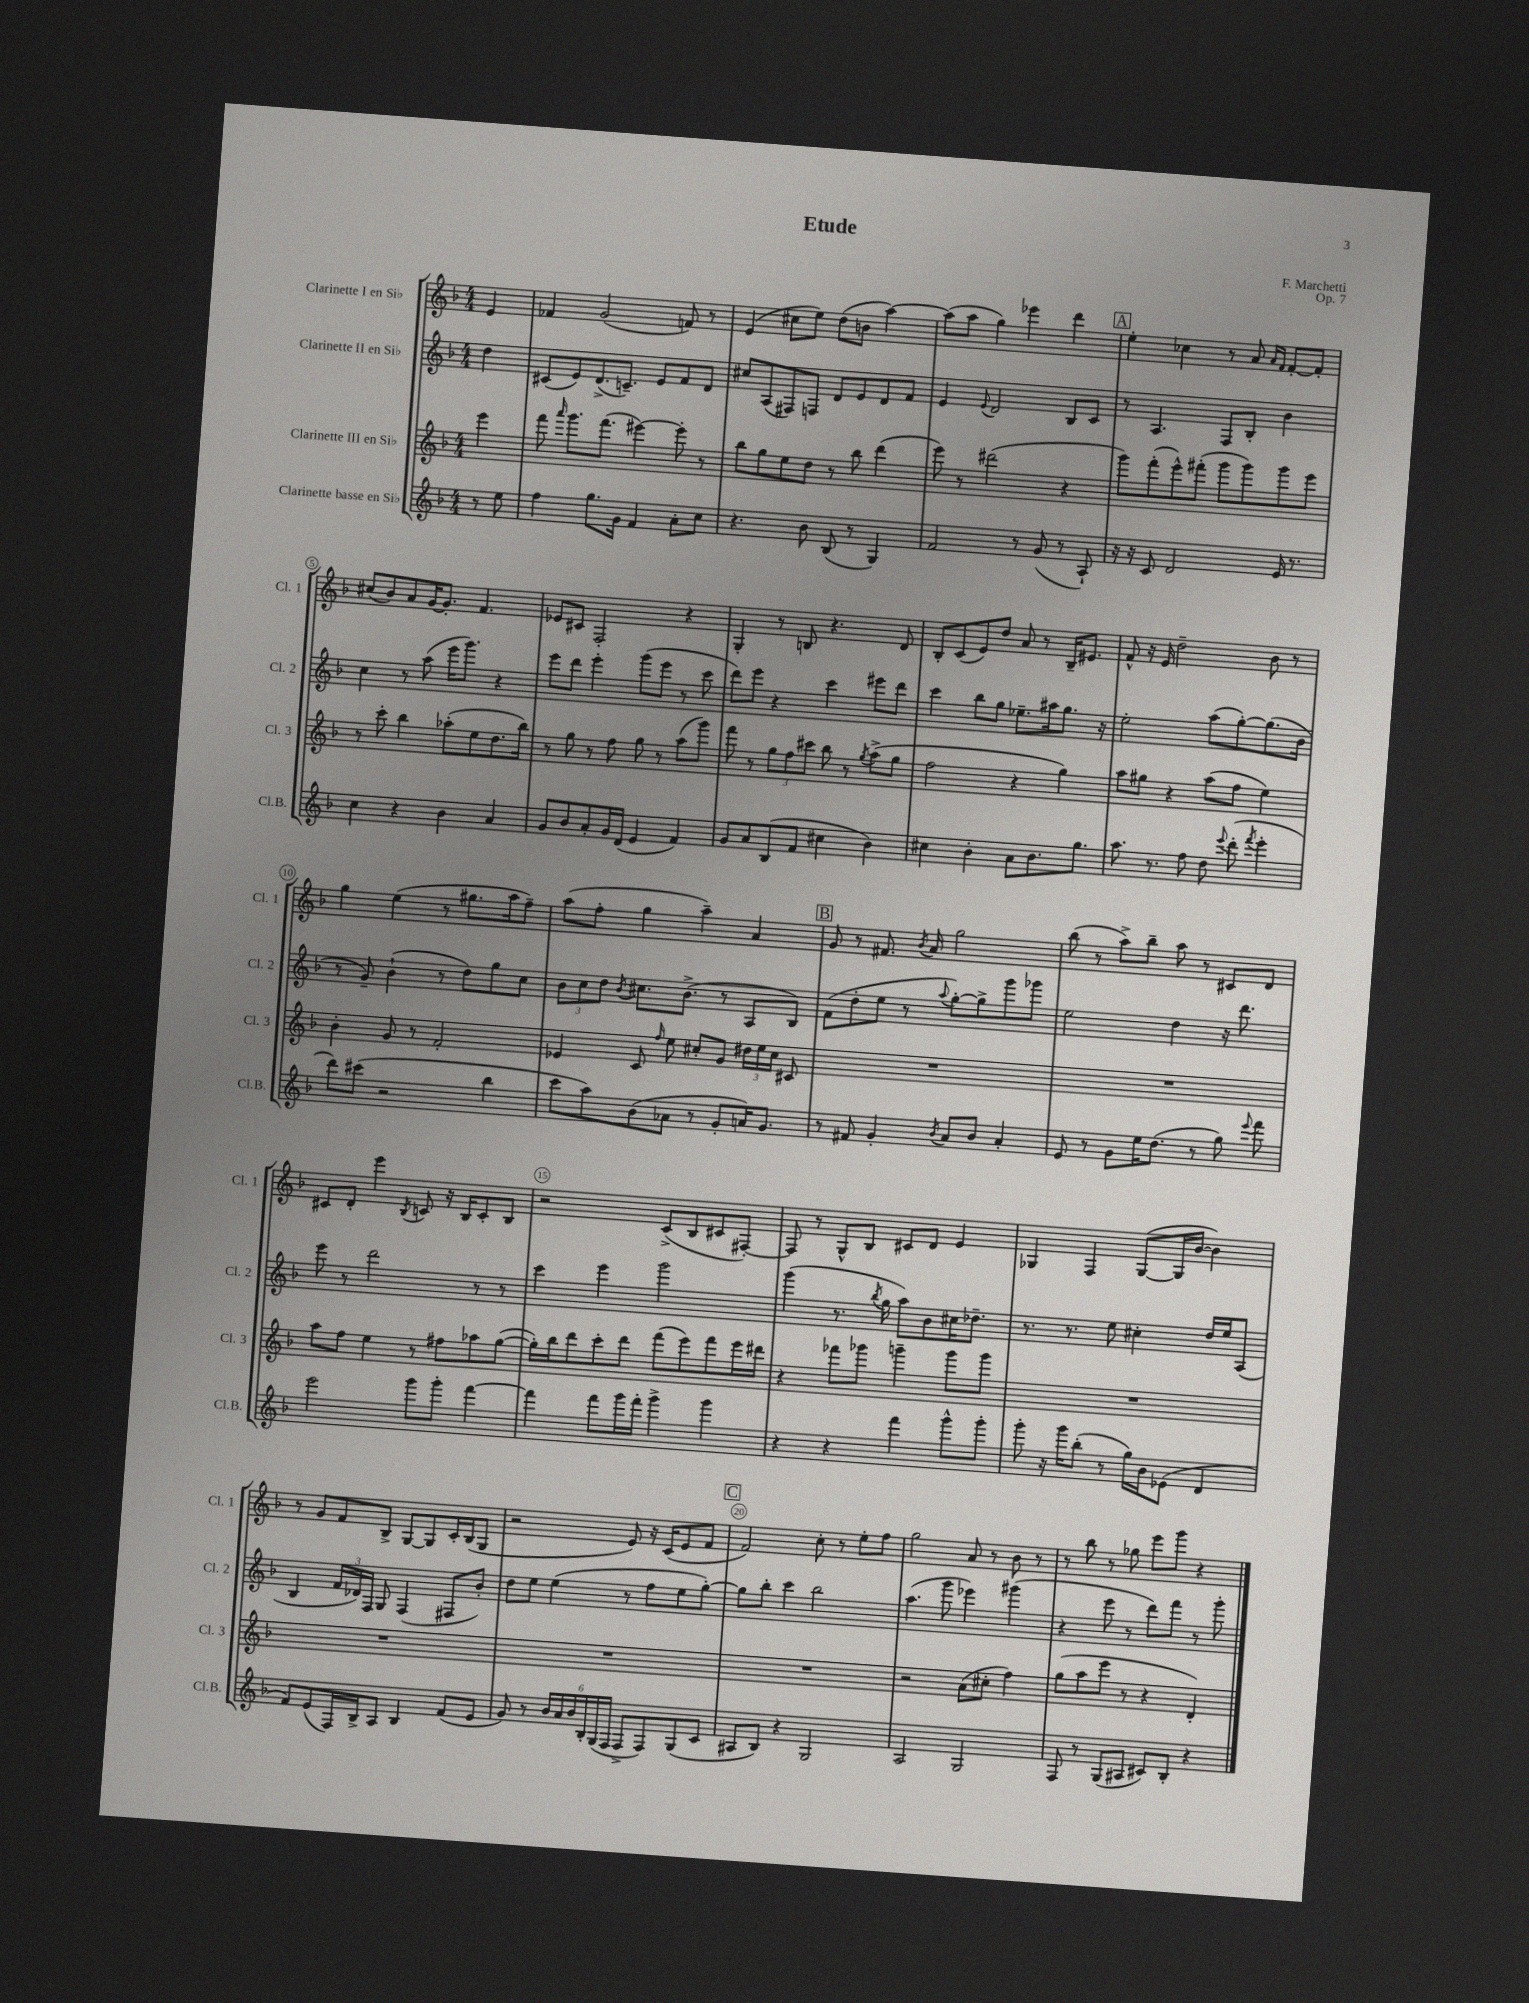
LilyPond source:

\header { title = "Etude" composer = "F. Marchetti" opus = "Op. 7" }
<<
\new StaffGroup <<
\new Staff = "s0" \with { instrumentName = "Clarinette I en Sib" shortInstrumentName = "Cl. 1" } {
    \clef treble \key f \major \numericTimeSignature \time 4/4 \partial 4
    \autoBeamOff e'4 |
    fes'4 g'2( f'8) r8 |
    e'4( cis''8[ e''8]) d''8[( b'8] a''4~) |
    a''8[( a''8] g''4) ees'''4 d'''4 |
    \mark \markup { \box "A" } e''4-. ces''4 r8 a'8 \grace { a'16[ f'16] } f'8[~-. f'8]-. |
    cis''8[( bes'8) a'8 g'16~ g'8.]-. f'4. |
    ees'8[ cis'8] f2-. r4 |
    g4-. r8 b8 r4. d'8 |
    bes8[-. c'8( e'8) d''8] a'8 r8 bes16[-- eis'8.] |
    f'8-^ r16 e'16 d''2-- bes'8 r8 |
    g''4 e''4( r8 gis''8.[ a''16 f''8]--) |
    a''8[( f''8]-. g''4 a''4--) a'4 |
    \mark \markup { \box "B" } g'8 r8 fis'8. \acciaccatura { bes'8 } a'16 g''2 |
    bes''8( r8 a''8[->) bes''8]-- a''8 r8 cis'8[ d'8] |
    cis'8[ d'8]-. e'''4 \acciaccatura { bes8 } c'8 r16 bes16[ c'8-. bes8] |
    r2 c'8[->( bes8 cis'8 fis8]~-.) |
    fis8 r8 g8[-^ bes8] cis'8[ d'8] e'4 |
    ges4 f4 ges8[~( ges16 bes'16]~ bes'4) |
    r8 g'8[ f'8 bes8]-> g8[~ g8 c'16-. bes16( g8] |
    r2 e'8) r16 c'16[( e'8 f'8] |
    \mark \markup { \box "C" } f'2) c''8-. r8 e''8[-. f''8] |
    g''2 a'8 r8 bes'8 r8 |
    r8 bes''8 r8 ges''8 e'''8[ g'''8] r4 \bar "|." |
}
\new Staff = "s1" \with { instrumentName = "Clarinette II en Sib" shortInstrumentName = "Cl. 2" } {
    \clef treble \key f \major \numericTimeSignature \time 4/4 \partial 4
    \autoBeamOff d''4 |
    cis'8[( e'8) d'8.->( c'8.]--) e'8[ f'8 d'8] |
    cis''8[ a8( fis8) f8] d'8[ e'8 d'8 f'8] |
    e'4 \appoggiatura { e'8 } d'2 bes8[ c'8] |
    \mark \markup { \box "A" } r8 a4. f8[ bes8]-. bes'4 |
    c''4 r8 a''8( e'''16[ g'''8.]) r4 |
    e'''8[ d'''8] e'''4-. g'''8[( e'''8] r8 c'''8 |
    d'''8[) e'''8] r4 c'''4 eis'''8[ d'''8] |
    c'''4 bes''8[ g''8] ees''8.[-- ais''16 g''8.] r16 |
    e''2-. a''8[( g''8~-.) g''8.( bes'16] |
    r8 g'8--) bes'4-!( r8 d''8[) g''8 c''8] |
    \tuplet 3/2 { bes'8[ c''8 d''8] } \acciaccatura { bes'8 } cis''8.[ bes'8.]->( r8 a8[ bes8]) |
    \mark \markup { \box "B" } f'8[( d''8-. e''8] r8 \appoggiatura { a''8 } g''8[~-.) g''8-> g'''8 ges'''8] |
    e''2 d''4 r16 d'''8. |
    e'''8 r8 d'''2 r8 r8 |
    c'''4 e'''4 g'''2 |
    g'''4( r8. \acciaccatura { bes''8 } g''16 a''8[) bes'8 cis''16 des''8.]-- |
    r8. r8. e''8 cis''4-. d''16[ e''16 a8]( |
    bes4 \tuplet 3/2 { f'16[ des'16) f16] } g8 f4( fis8[ bes'8]-.) |
    d''8[ e''8] e''4( r8 f''8[ e''8 g''8]~-.) |
    \mark \markup { \box "C" } g''8[ bes''8]-. c'''4 bes''2 |
    a''4.( g'''8 ees'''4) gis'''4( |
    r4 e'''8 r8 d'''8[) f'''8] r8 g'''8-. \bar "|." |
}
\new Staff = "s2" \with { instrumentName = "Clarinette III en Sib" shortInstrumentName = "Cl. 3" } {
    \clef treble \key f \major \numericTimeSignature \time 4/4 \partial 4
    \autoBeamOff e'''4 |
    f'''8 \grace { a'''16 } g'''8.[ f'''8.]( eis'''4~) eis'''8-. r8 |
    bes''8[ g''8 e''8 d''8] r8 bes''8 d'''4( |
    e'''8) r8 dis'''2( r4 |
    \mark \markup { \box "A" } g'''8[) f'''8-.( e'''8-^) fis'''8]-.( g'''8[ g'''8) g'''8 e'''8] |
    r8 c'''8-. bes''4 aes''8[-.( e''8 d''8. bes''16]) |
    r8 g''8 r8 f''8 g''8 r8 a''8[( g'''8]) |
    f'''8 r8 \tuplet 3/2 { g''8[ f''8 cis'''8] } bes''8 r8 \acciaccatura { g''8 } a''8[->( g''8] |
    f''2 r4 g''4) |
    a''8[ gis''8] r4 a''8[( f''8] e''4) |
    bes'4-. g'8 r8 f'2-. |
    ees'4 c'8 \grace { f''16 } e''8 cis''8[-. g'8] \tuplet 3/2 { dis''16[ e''16 cis''16] } cis'8 |
    \mark \markup { \box "B" } R1 |
    R1 |
    a''8[ f''8] e''4 r8 fis''8[ aes''8 g''8]~( |
    g''16[-.) bes''16 d'''8 c'''8-. d'''8] f'''8[( e'''8) f'''8 e'''16 dis'''16] |
    r4 fes'''8[ ges'''8] g'''4-- g'''8[ g'''8] |
    R1 |
    R1 |
    R1 |
    \mark \markup { \box "C" } R1 |
    r2 a'8[( cis''8]-. f''4) |
    g''8[( a''8 e'''8] r8 r4 d'4-.) \bar "|." |
}
\new Staff = "s3" \with { instrumentName = "Clarinette basse en Sib" shortInstrumentName = "Cl.B." } {
    \clef treble \key f \major \numericTimeSignature \time 4/4 \partial 4
    \autoBeamOff r8 e''8 |
    f''4 g''8.[ g'16] f'4 a'8[-. c''8] |
    r4. bes'8 bes8( r8 g4) |
    f'2 r8 g'8( r8 a8-!) |
    \mark \markup { \box "A" } r16 r16 c'8 d'2 e'16 r8. |
    c''4 r4 bes'4 a'4 |
    g'8[ bes'8 a'8-. g'16 d'16]( e'4 f'4) |
    g'8[ a'8 bes8( f'8] cis''4 bes'4) |
    cis''4 bes'4-. a'8[ bes'8. g''8.] |
    a''8. r8. f''8 d''8 \appoggiatura { e'''8 } d'''8-.( \acciaccatura { f'''8 } e'''4-. |
    d'''8[) cis'''8]( r2 bes''4 |
    c'''8[ a''8) bes'8( aes'8] r8 g'8[-. a'16) g'8.] |
    \mark \markup { \box "B" } r8 fis'8 g'4-. \acciaccatura { bes'8 } a'8[ bes'8] a'4-. |
    e'8 r8 g'8[ e''16 d''8.]( r8 g''8) \appoggiatura { e'''8 } f'''8 |
    e'''2 g'''8[ g'''8]-. f'''4~ |
    f'''4 f'''8[ g'''16 f'''16]-. g'''4-> g'''4 |
    r4 r4 f'''4 g'''8[-^ g'''8]-. |
    g'''8-. r16 g'''16[ bes''8]-.( r8 g''16[) bes'16 ees'8]( d'4 |
    f'8[) e'8( f16) bes16-> a8] bes4 f'8[( e'8] |
    g'8) r8 \tuplet 6/4 { bes'16[ a'16 bes'16 bes16-. g16( f16] } f8[-> f8) g8( c'8] |
    \mark \markup { \box "C" } ais8[ bes8]) r4 g2 |
    a2 g2 |
    f8 r8 g8[( ais8] cis'8[) bes8]-. r4 \bar "|." |
}
>>
>>
\layout { \context { \Score \override BarNumber.break-visibility = ##(#f #t #t) barNumberVisibility = #(every-nth-bar-number-visible 5) \override BarNumber.stencil = #(make-stencil-circler 0.1 0.3 ly:text-interface::print) } }
